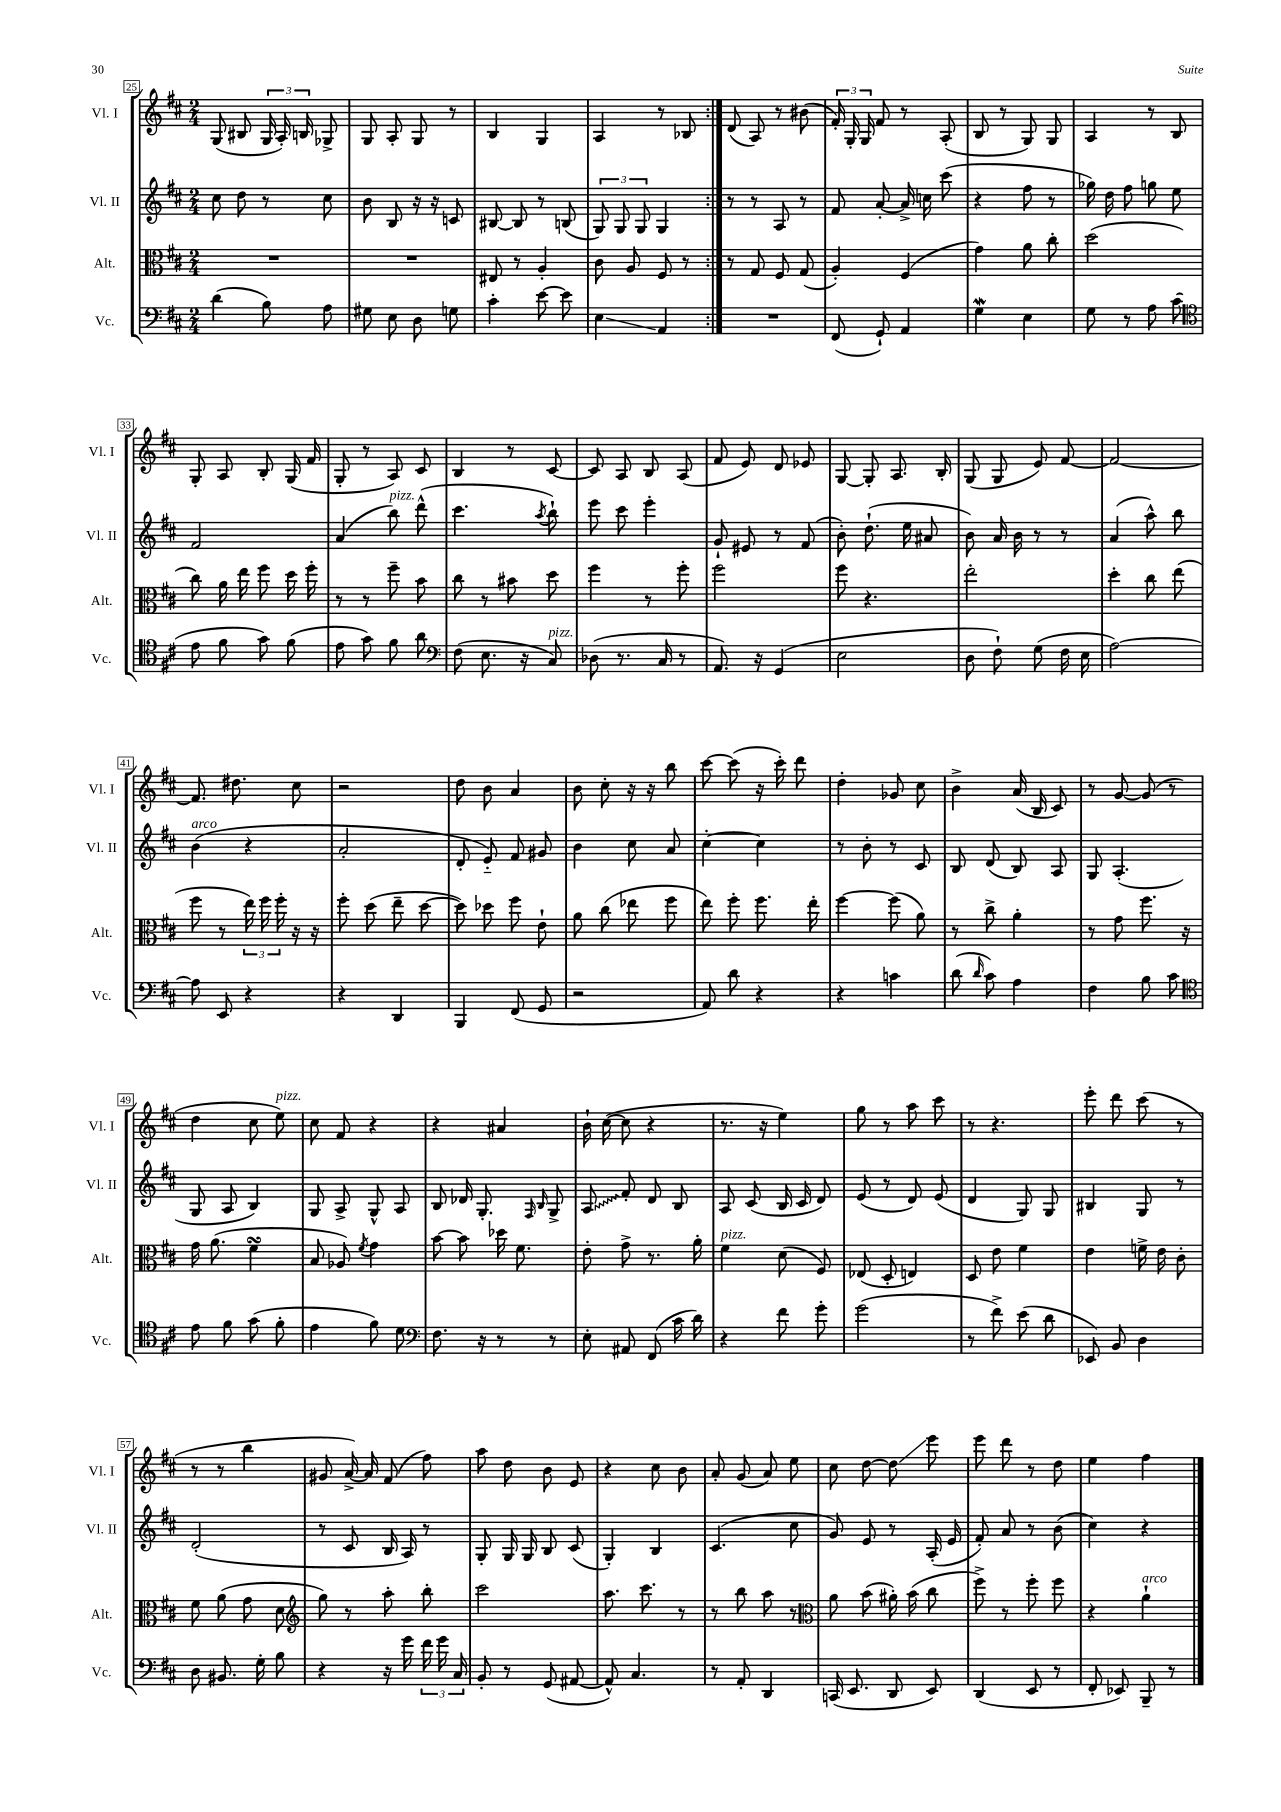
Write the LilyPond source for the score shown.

<<
\new StaffGroup <<
\new Staff = "s0" \with { instrumentName = "Vl. I" shortInstrumentName = "Vl. I" } {
    \clef treble \key d \major \numericTimeSignature \time 2/4
    \autoBeamOff \repeat volta 2 { g8( bis8 \tuplet 3/2 { g16 a16-.) b16 } ges8-> |
    g8 a8-. g8 r8 |
    b4 g4 |
    a4 r8 bes8 | }
    d'8( a8) r8 bis'8( |
    \tuplet 3/2 { fis'16-.) g16-. g16 } fis'8 r8 a8-.( |
    b8 r8 g8) g8 |
    a4 r8 b8 |
    g8-. a8 b8-. g16( fis'16 |
    g8-. r8 a8) cis'8 |
    b4 r8 cis'8~ |
    cis'8 a8 b8 a8( |
    fis'8 e'8) d'8 ees'8 |
    g8~ g8-. a8. b16-. |
    g8( g8 e'8) fis'8~ |
    fis'2~ |
    fis'8. dis''8. cis''8 |
    r2 |
    d''8 b'8 a'4 |
    b'8 cis''8-. r16 r16 b''8 |
    cis'''8~ cis'''8( r16 cis'''16-.) d'''8 |
    d''4-. ges'8 cis''8 |
    b'4-> a'16( b16 cis'8) |
    r8 g'8~ g'8( r8 |
    d''4 cis''8 e''8^\markup { \italic "pizz." }) |
    cis''8 fis'8 r4 |
    r4 ais'4 |
    b'16-! cis''16~( cis''8 r4 |
    r8. r16 e''4) |
    g''8 r8 a''8 cis'''8 |
    r8 r4. |
    e'''8-. d'''8 cis'''8( r8 |
    r8 r8 b''4 |
    gis'8 a'16~->) a'16 fis'8( fis''8) |
    a''8 d''8 b'8 e'8 |
    r4 cis''8 b'8 |
    a'8-. g'8( a'8) e''8 |
    cis''8 d''8~ d''8\glissando e'''8 |
    e'''8 d'''8 r8 d''8 |
    e''4 fis''4 \bar "|." |
}
\new Staff = "s1" \with { instrumentName = "Vl. II" shortInstrumentName = "Vl. II" } {
    \clef treble \key d \major \numericTimeSignature \time 2/4
    \autoBeamOff \repeat volta 2 { cis''8 d''8 r8 cis''8 |
    b'8 b8 r16 r16 c'8 |
    bis8~ bis8 r8 b8( |
    \tuplet 3/2 { g8) g8 g8 } g4 | }
    r8 r8 a8 r8 |
    fis'8 a'8~-. a'16-> c''16 cis'''8( |
    r4 fis''8 r8 |
    ges''16) d''16 fis''8 g''8 e''8 |
    fis'2 |
    a'4( b''8^\markup { \italic "pizz." }) d'''8-^( |
    cis'''4. \acciaccatura { a''8 } b''8-!) |
    e'''8 cis'''8 e'''4-. |
    g'8-! eis'8 r8 fis'8( |
    b'8-.) d''8.-!( e''16 ais'8 |
    b'8) a'16 b'16 r8 r8 |
    a'4( a''8-^) b''8 |
    b'4^\markup { \italic "arco" }( r4 |
    a'2-. |
    d'8-. e'8-_) fis'8 gis'8 |
    b'4 cis''8 a'8 |
    cis''4~-. cis''4 |
    r8 b'8-. r8 cis'8 |
    b8 d'8( b8) a8 |
    g8 a4.-.( |
    g8 a8 b4) |
    g8 a8-> g8-^ a8 |
    b8 des'16 g8.-. \grace { fis16 b16 } g8-> |
    \once \override Glissando.style = #'zigzag a8\glissando fis'8-. d'8 b8 |
    a8 cis'8( b16 cis'16 d'8) |
    e'8( r8 d'8) e'8( |
    d'4 g8) g8 |
    bis4 g8 r8 |
    d'2-.( |
    r8 cis'8 b16 a16) r8 |
    g8-. g16 g16 b8 cis'8( |
    g4-.) b4 |
    cis'4.( cis''8 |
    g'8) e'8 r8 a16-.( e'16 |
    fis'8-.) a'8 r8 b'8( |
    cis''4) r4 \bar "|." |
}
\new Staff = "s2" \with { instrumentName = "Alt." shortInstrumentName = "Alt." } {
    \clef alto \key d \major \numericTimeSignature \time 2/4
    \autoBeamOff \repeat volta 2 { R2 |
    R2 |
    eis8 r8 a4-. |
    cis'8 a8 fis8 r8 | }
    r8 g8 fis8 g8( |
    a4-.) fis4( |
    g'4) a'8 cis''8-. |
    d''2( |
    cis''8) a'16 e''16 fis''8 d''16 fis''16-. |
    r8 r8 fis''8-- b'8 |
    cis''8 r8 bis'8 d''8 |
    fis''4 r8 fis''8-. |
    fis''2 |
    fis''8 r4. |
    e''2-. |
    d''4-. cis''8 e''8( |
    fis''8 r8 \tuplet 3/2 { e''16) fis''16 fis''16-. } r16 r16 |
    fis''8-. d''8( e''8-- d''8~ |
    d''8) des''8 fis''8 e'8-! |
    a'8 cis''8( ees''8 fis''8 |
    e''8) fis''8-. fis''8. e''16-. |
    fis''4~ fis''8( a'8) |
    r8 cis''8-> a'4-. |
    r8 g'8 fis''8. r16 |
    g'16 a'8.( fis'4\turn |
    b8 aes8) \acciaccatura { fis'8 } g'4 |
    b'8~ b'8 des''16 fis'8. |
    e'8-. g'8-> r8. a'16-. |
    fis'4^\markup { \italic "pizz." } d'8( fis8) |
    ees8( d8-. e4) |
    d8 e'8 fis'4 |
    e'4 f'16-> e'16 cis'8-. |
    fis'8 a'8( g'8 d'8 |
    \clef treble g''8) r8 a''8-. b''8-. |
    cis'''2 |
    a''8. cis'''8. r8 |
    r8 b''8 a''8 r8 |
    \clef alto a'8 b'8( ais'16-.) b'16( cis''8 |
    fis''8->) r8 fis''8-. fis''8 |
    r4 a'4-!^\markup { \italic "arco" } \bar "|." |
}
\new Staff = "s3" \with { instrumentName = "Vc." shortInstrumentName = "Vc." } {
    \clef bass \key d \major \numericTimeSignature \time 2/4
    \autoBeamOff \repeat volta 2 { d'4( b8) a8 |
    gis8 e8 d8 g8 |
    cis'4-. e'8~ e'8 |
    e4\glissando a,4 | }
    R2 |
    fis,8( g,8-!) a,4 |
    g4\mordent e4 |
    g8 r8 a8 cis'8( |
    \clef tenor e'8 fis'8 g'8) fis'8( |
    e'8 g'8) fis'8 a'8 |
    \clef bass fis8( e8. r16 cis8^\markup { \italic "pizz." }) |
    des8( r8. cis16 r8 |
    a,8.) r16 g,4( |
    e2 |
    d8 fis8-!) g8( fis16 e16 |
    a2~) |
    a8 e,8 r4 |
    r4 d,4 |
    b,,4 fis,8( g,8 |
    r2 |
    a,8) d'8 r4 |
    r4 c'4 |
    d'8( \grace { d'16 } cis'8) a4 |
    fis4 b8 cis'8 |
    \clef tenor e'8 fis'8 g'8( fis'8-. |
    e'4 fis'8) d'8 |
    \clef bass fis8. r16 r8 r8 |
    e8-. ais,8 fis,8( cis'16 d'16) |
    r4 fis'8 g'8-. |
    g'2( |
    r8 fis'8->) e'8( d'8 |
    ees,8) b,8 d4 |
    d8 bis,8. g16-. b8 |
    r4 r16 g'16 \tuplet 3/2 { fis'16 g'16 cis16 } |
    b,8-. r8 g,8( ais,8~ |
    ais,8-^) cis4. |
    r8 a,8-. d,4 |
    c,16( e,8. d,8 e,8) |
    d,4( e,8 r8 |
    fis,8-. ees,8) b,,8-- r8 \bar "|." |
}
>>
>>
\layout { \context { \Score currentBarNumber = #25 \override BarNumber.stencil = #(make-stencil-boxer 0.1 0.3 ly:text-interface::print) } }
